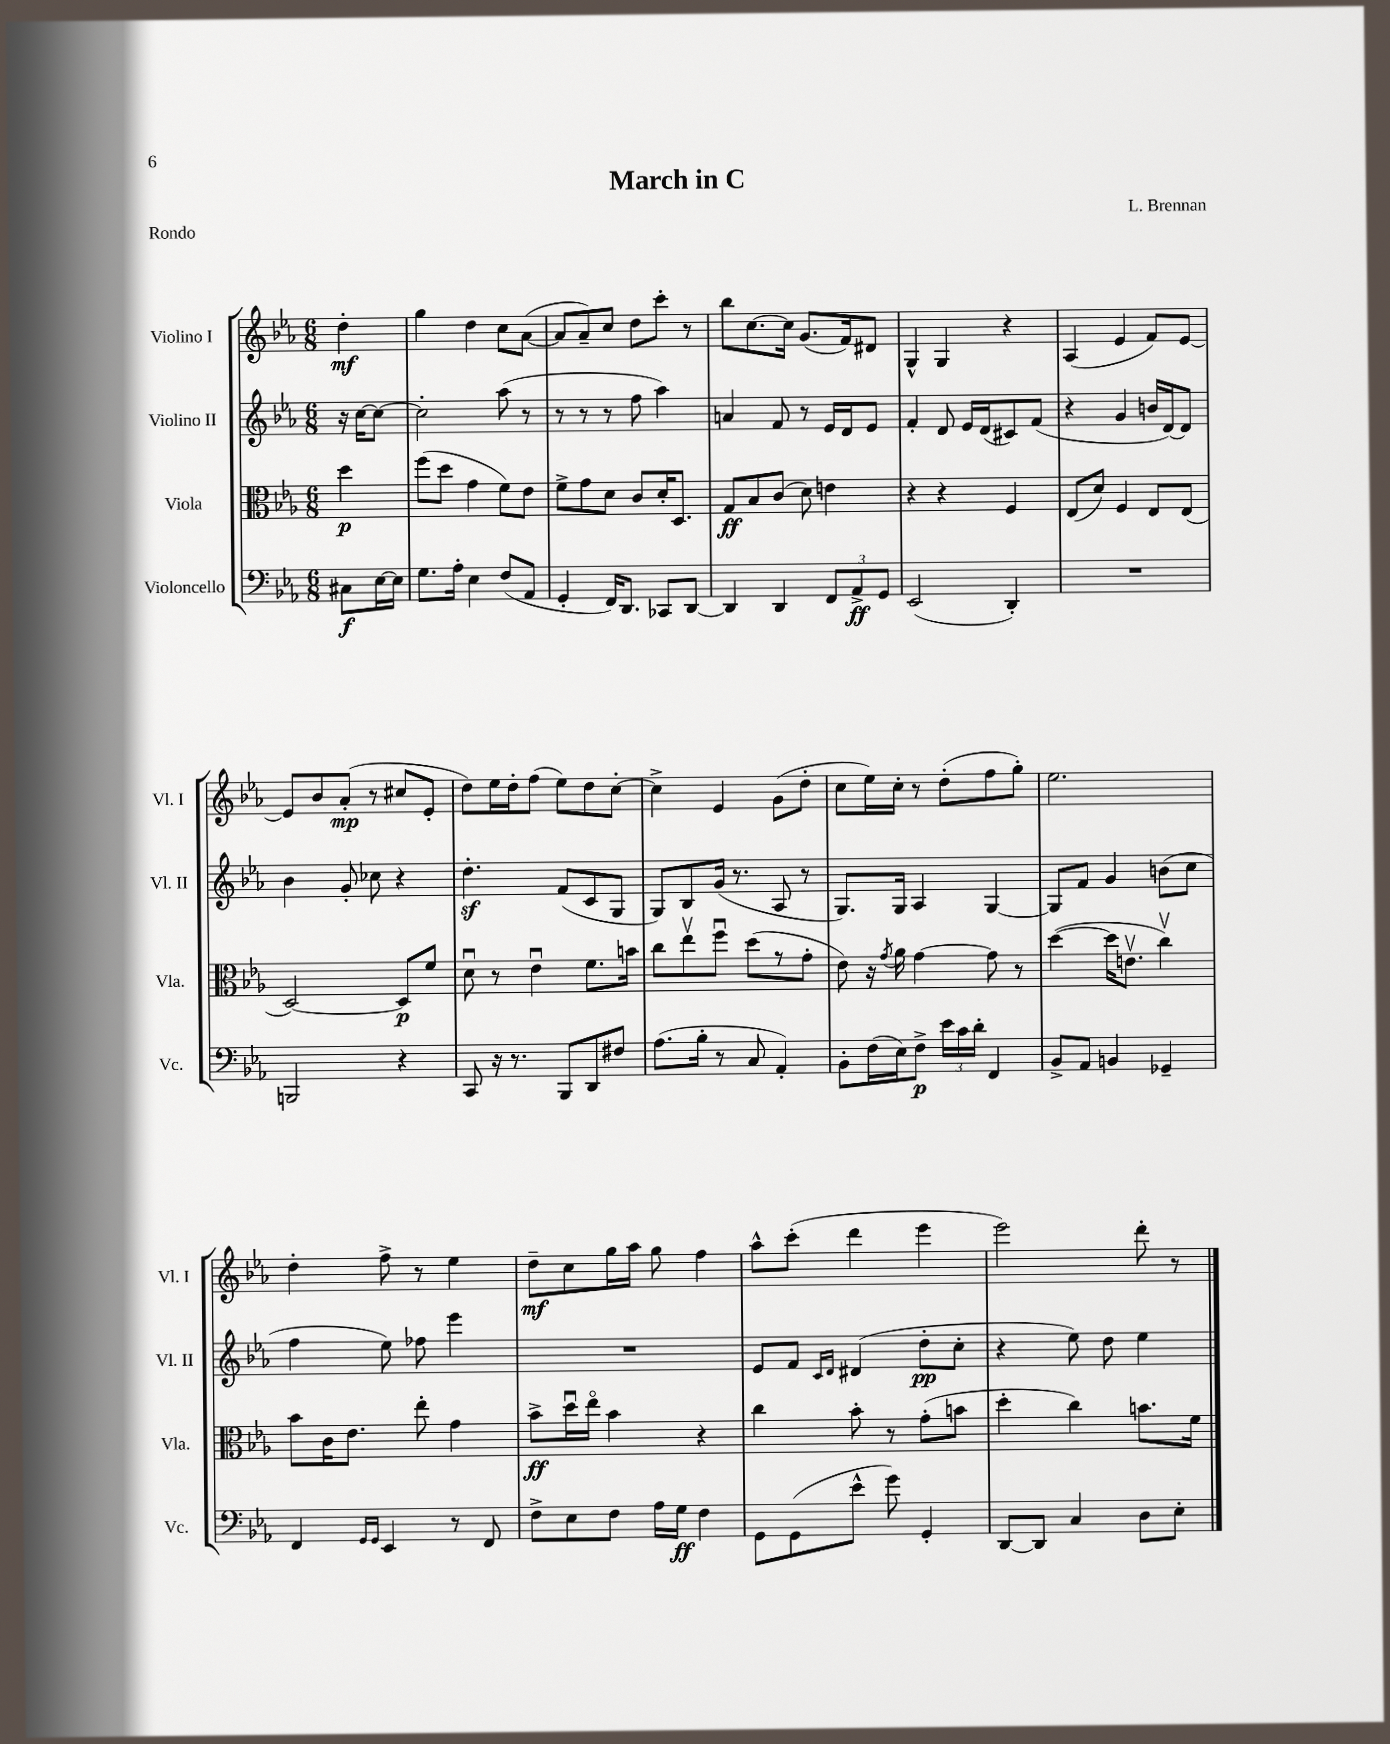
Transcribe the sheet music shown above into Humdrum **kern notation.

**kern	**kern	**kern	**kern
*staff4	*staff3	*staff2	*staff1
*clefF4	*clefC3	*clefG2	*clefG2
*k[b-e-a-]	*k[b-e-a-]	*k[b-e-a-]	*k[b-e-a-]
*M6/8	*M6/8	*M6/8	*M6/8
8C#	4dd	16r	4dd'
.	.	[16cc	.
[16E-	.	8cc_	.
16E-]	.	.	.
=	=	=	=
8.G	(8ff	2cc']	4gg
.	8dd	.	.
16A-'	.	.	.
4E-	4g	.	4dd
(8F	8f)	(8aa-	8cc
8AA-	8e-	8r	([8a-
=	=	=	=
4GG'	8f^	8r	8a-]
.	8g	8r	8a-~)
16FF)	8d	8r	8cc
8.DD	.	.	.
.	8c	8ff	8dd
8CC-	16d'	4aa-)	8ccc'
.	8.D	.	.
[8DD	.	.	8r
=	=	=	=
4DD]	8G	4a	8bb-
.	8B-	.	[8.cc
4DD	(8c	8f	.
.	.	.	16cc]
.	8d)	8r	(8.g
12FF	4e	16e-	.
.	.	16d	16f)
12AA-^	.	.	.
.	.	8e-	8d#
12GG	.	.	.
=	=	=	=
(2EE-	4r	4f'	4G^^
.	4r	8d	4G
.	.	16e-	.
.	.	(16d	.
4DD')	4F	8c#)	4r
.	.	(8f	.
=	=	=	=
2.r	(8E-	4r	(4A-
.	8d)	.	.
.	4F	4g	4e-
.	8E-	16b	8f)
.	.	[16d)	.
.	(8E-	8d]	[8e-
=	=	=	=
2BBB	[2D)	4b-	8e-]
.	.	.	8b-
.	.	8g'	(8a-'
.	.	8cc-	8r
4r	8D]	4r	8cc#
.	8f	.	8e-'
=	=	=	=
8CC	8du	4.dd'	8dd)
16r	8r	.	16ee-
8.r	.	.	16dd'
.	4e-u	.	(8ff
8BBB-	.	(8f	8ee-)
8DD	8.f	8c	8dd
8F#	.	8G	[8cc'
.	16b	.	.
=	=	=	=
(8.A-	8cc	8G)	4cc^]
.	8ee-v	8B-	.
16B-'	.	.	.
8r	8ffu	(16g	4e-
.	.	8.r	.
8C	(8dd	.	.
4AA-')	8r	8A-	(8g
.	8g'	8r	8dd'
=	=	=	=
8BB-'	8e-)	8.G)	8cc
(16F	16r	.	16ee-)
.	8qg	.	.
16E-)	16a-	16G	16cc'
8F^	[4g	4A-	8r
24e-	.	.	(8dd'
24c	.	.	.
24d'	.	.	.
4FF	8g]	[4G	8ff
.	8r	.	8gg')
=	=	=	=
8BB-^	([4dd	8G]	2.ee-
8AA-	.	8f	.
4BB	16dd]	4g	.
.	8.ev	.	.
4GG-~	4ccv)	(8b	.
.	.	8cc	.
=	=	=	=
4FF	8b-	4ff	4dd'
.	16c	.	.
.	8.e-	.	.
16qqGG	.	.	.
16qqGG	.	.	.
4EE-	.	8ee-)	8ff^
.	8ee-'	8ff-	8r
8r	4g	4eee-	4ee-
8FF	.	.	.
=	=	=	=
8F^	8b-^	2.r	8dd~
8E-	16ddu	.	8cc
.	16ee-o	.	.
8F	4b-	.	16gg
.	.	.	16aa-
16A-	.	.	8gg
16G	.	.	.
4F	4r	.	4ff
=	=	=	=
8GG	4cc	8e-	8aa-^^
(8GG	.	8f	(8ccc'
.	.	16qqc	.
.	.	16qqd	.
8e-^^	8b-'	(4d#	4ddd
8g)	8r	.	.
4GG'	(8g'	8dd'	4eee-
.	8b	8cc'	.
=	=	=	=
[8DD	4dd'	4r	2eee-)
8DD]	.	.	.
4C	4cc)	8ee-)	.
.	.	8dd	.
8D	8.b	4ee-	8ddd'
8E-'	.	.	8r
.	16f	.	.
==	==	==	==
*-	*-	*-	*-
